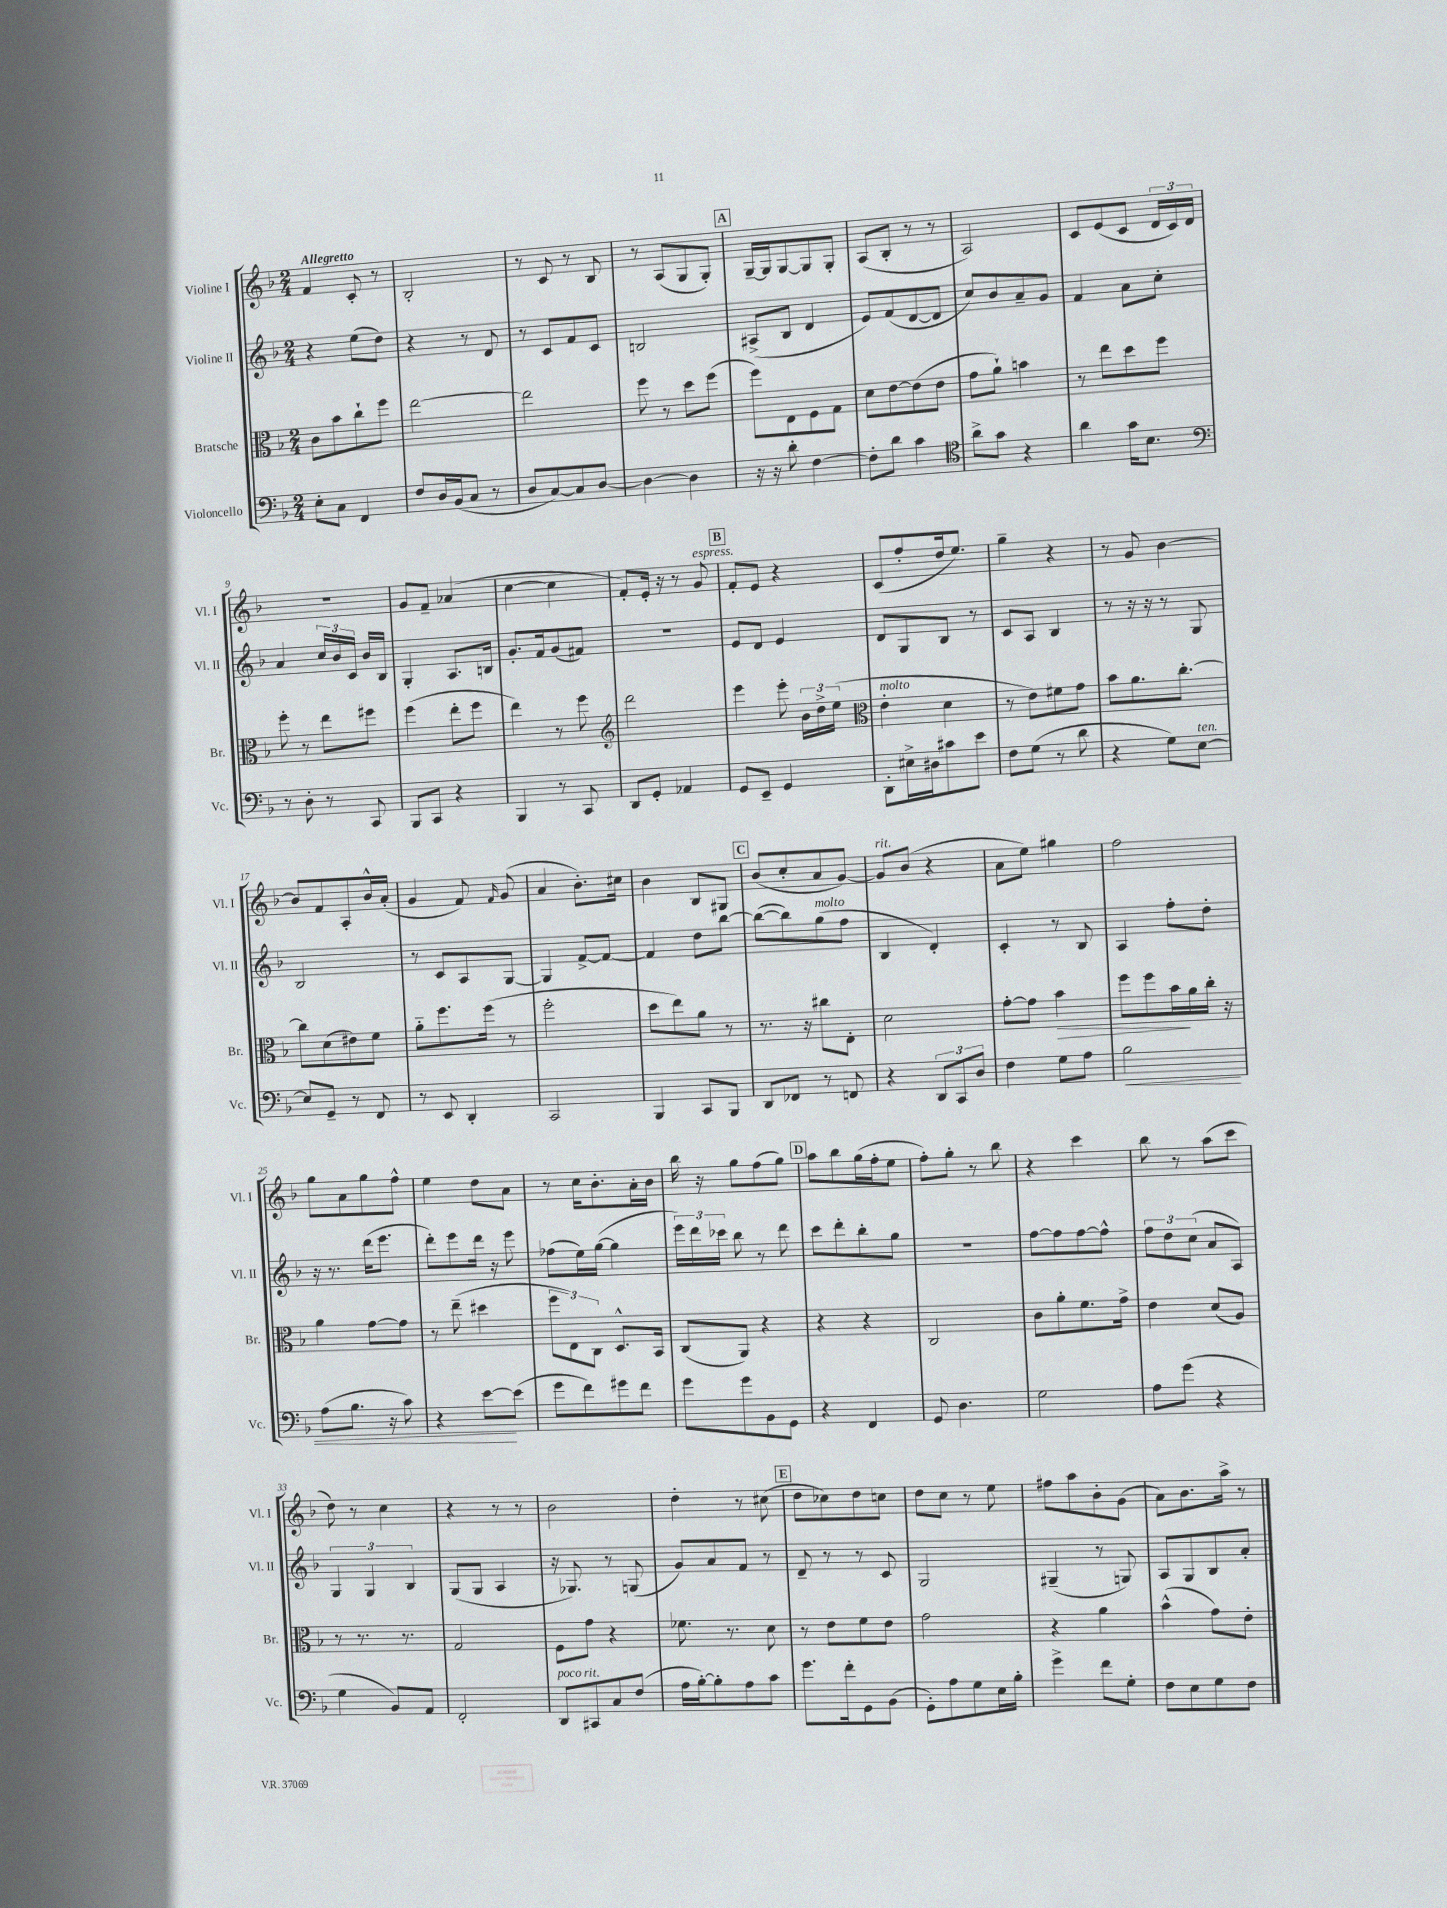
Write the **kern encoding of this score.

**kern	**kern	**kern	**kern
*staff4	*staff3	*staff2	*staff1
*clefF4	*clefC3	*clefG2	*clefG2
*k[b-]	*k[b-]	*k[b-]	*k[b-]
*M2/4	*M2/4	*M2/4	*M2/4
8E'\L	8c\L	4r	4f/
8C\J	8b-\	.	.
4FF/	8cc`\	(8ee\L	8c'/
.	8ff\J	8dd\J)	8r
=	=	=	=
8F/L	[2ee\	4r	2B-'/
16D/L	.	.	.
(16BB-/J	.	.	.
8C/J	.	8r	.
8r	.	8d/	.
=	=	=	=
8D/L	2ee\]	8r	8r
[8C/)	.	8c/L	8c/
8C/]	.	8f/	8r
[8D/J	.	8c/J	8B-/
=	=	=	=
4D\_	8ff\	2B/	8r
.	8r	.	(8A/L
4D\]	8dd\L	.	8G/
.	(8ff\J	.	8G'/J)
=	=	=	=
16r	8ff\L)	(8A#^/L	[16G~/LL
16r	.	.	16G/]J
8d'\	8E\	8B-/J	[8G/
[4F\	8F\	4d/	8G/]
.	8G\J	.	8G'/J
=	=	=	=
8F'\]L	8d\L	8e/L)	(8A/L
8d\J	[8e\	(8f/	8B-'/J
4c\	(8e\]	[8d/	8r
.	8e\J	8d/]J	8r
=	=	=	=
*clefC4	*	*	*
8a^\L	8g\L	8cc/L)	2A/)
8g\J	8a`\J)	8b-/	.
4r	4b\	8a~/	.
.	.	8g/J	.
=	=	=	=
4a\	8r	4f/	8c/L
.	8ee\L	.	(8e/
16g\LK	8dd\	8a\L	8c/J
8.B-\J	.	.	.
.	8ff\J	8cc'\J	24d/LL
.	.	.	24c/)
.	.	.	24d/JJ
=	=	=	=
*clefF4	*	*	*
8r	8ff'\	4a/	2r
8D'\	8r	.	.
8r	8ee\L	24cc/LL	.
.	.	24b-/	.
.	.	24c/JJ	.
8CC/	8ff#\J	16b-/LL	.
.	.	16B-/JJ	.
=	=	=	=
8BBB-/L	(4ff\	4G'/	8g/L
8CC/J	.	.	8f~/J
4r	8ee'\L	8.A/L	(4a-/
.	8ff\J	.	.
.	.	16B/Jk	.
=	=	=	=
4BBB-/	4ee\)	8.g'/L	[4cc\
.	.	16f/k	.
8r	8r	(8g/	4cc\]
8CC/	8ff\	8f#/J)	.
=	=	=	=
*	*clefG2	*	*
8DD/L	2ddd\	2r	8f'/L)
8GG'/J	.	.	16e'/Jk
.	.	.	16r
4AA-/	.	.	8r
.	.	.	8g/
=	=	=	=
8GG/L	4eee\	8e/L	8f'/L
8EE~/J	.	8d/J	8e/J
4GG/	8eee'\	4e/	4r
.	24b-\LL	.	.
.	24dd^\	.	.
.	(24ee\JJ	.	.
=	=	=	=
*	*clefC3	*	*
8DD'\L	4e'\	8d/L	(8c/L
16E#^\L	.	8G/	8ff'/
16D#\J	.	.	.
8c#\	4d\	8B-/J	16dd/k
.	.	.	8.ee/J)
8e\J	.	8r	.
=	=	=	=
8F\L	8r	8c/L	4gg~\
(8G\J	8e\L)	8A/J	.
8r	8f#\	4B-/	4r
8d\	8g\J	.	.
=	=	=	=
4r	8b-\L	8r	8r
.	8.a\	16r	8g/
.	.	16r	.
8G\L)	.	8r	[4b-\
.	[8.cc'\J	.	.
[8E\J	.	8G/	.
=	=	=	=
8E/]L	8cc\]L	2B-/	8b-/]L
8GG~/J	(8d\	.	8f/
8r	8e#\)	.	8A'/
8FF/	8f\J	.	16b-^^/L
.	.	.	(16a'/JJ
=	=	=	=
8r	8a'~\L	8r	4g/
8EE/	8.ff\	8c/L	.
4DD'/	.	8A/	8f/)
.	(16ff\Jk	.	.
.	.	.	16qqf/
.	8r	[8G/J	(8g/
=	=	=	=
2CC/	2ff'\	4G/]	4a/
.	.	[8f^/L	8.b-'\L)
.	.	8f/_J	.
.	.	.	16cc#\Jk
=	=	=	=
4BBB-/	8dd\L	4f/]	4b-\
.	8ee\)	.	.
8CC/L	8a\J	8dd\L	8B-/L
8BBB-/J	8r	[8bb-\J	8G#/J
=	=	=	=
8DD/L	8.r	(8bb-\_L	(8b-/L
8FF-/J	.	8bb-\])	8cc'/
.	16r	.	.
8r	8cc#\L	(8gg\	8a/
8FF/	8E'\J	8ff\J	[8g/J)
=	=	=	=
4r	2d\	4B-/	8g/]L
.	.	.	(8b-/J
12DD/L	.	4d'/)	4r
12CC/	.	.	.
12D/J	.	.	.
=	=	=	=
4F\	[8g'\L	4c'/	8a\L
.	8g\]J	.	8ee\J)
8G\L	4b-\	8r	4gg#\
8A\J	.	8B-/	.
=	=	=	=
2B-\	8ff\L	4A/	2ff\
.	8ff\	.	.
.	16b-\L	8ff'\L	.
.	16a\	.	.
.	16cc'\JJ	8dd'\J	.
.	16r	.	.
=	=	=	=
(8A\L	4a\	16r	8gg\L
.	.	8.r	.
8.B-\J	.	.	8a\
.	[8g\L	(16ddd\LK	8gg\
16r	.	8.eee\J	.
8c\)	8g\]J	.	8ff^^\J
=	=	=	=
4r	8r	8ddd'\L)	4ee\
.	(8ee~\	8eee\	.
[8e\L	4dd#\	16ddd\Jk	8dd\L
.	.	16r	.
(8e\]J	.	8eee\	8a\J
=	=	=	=
8g\L	12ff\L	(8ff-\L	8r
.	12E\)	.	.
8f\)	.	16ee\L)	16cc\LK
.	12C\J	.	.
.	.	([16gg\JJ	8.b-'\
8g#\	8.D^^/L	4gg\]	.
8f\J	.	.	16a'\L
.	16BB-/Jk	.	16b-\JJ
=	=	=	=
8g\L	(8C/L	24eee\LL)	16bb-\
.	.	24ddd\	.
.	.	.	16r
.	.	24ccc-\JJ	.
8g\	8AA/J)	8bb-\	8gg\L
8BB-\	4r	8r	(8ff\
8GG\J	.	8ddd\	8gg\J)
=	=	=	=
4r	4r	8ccc\L	8aa\L
.	.	8ddd'\	8bb-\
4FF/	4r	8bb-'\	(16gg\L
.	.	.	16ff'\J
.	.	8gg\J	8ee\J
=	=	=	=
8GG/	2C/	2r	8ff'\L)
4.D\	.	.	8gg'\J
.	.	.	8r
.	.	.	8bb-\
=	=	=	=
2G\	8c\L	[8ff\L	4r
.	8a'\	8ff\]	.
.	8.f\	[8ff\	4ccc\
.	.	8ff^^\]J	.
.	16g^\Jk	.	.
=	=	=	=
8A\L	4e\	12ff\L	8bb-\
.	.	12dd\	.
(8g\J	.	.	8r
.	.	(12cc\J	.
4r	(8d/L	8a/L	(8aa\L
.	8A/J)	8A/J)	8ccc\J
=	=	=	=
4G\	8r	6G/	8dd\)
.	8.r	.	8r
.	.	6G/	.
8BB-/L)	.	.	4cc\
.	8.r	.	.
.	.	6B-/	.
8AA/J	.	.	.
=	=	=	=
2FF'/	2G/	(8G/L	4r
.	.	8G/J	.
.	.	4A/	8r
.	.	.	8r
=	=	=	=
8DD/L	8F\L	16r	2b-\
.	.	8.G-/)	.
8CC#/	8g\J	.	.
8C/	4r	8r	.
(8F/J	.	(8G/	.
=	=	=	=
16A\LL	8.f-\	8g/L)	4dd'\
[16B-'\J)	.	.	.
8B-'\]	.	8a/	.
.	8.r	.	.
8A\	.	8f/J	8r
8c\J	8d\	8r	(8cc#\
=	=	=	=
8.g\L	8r	8d~/	8dd\L
.	8e\L	8r	8cc-\)
16f'\k	.	.	.
8GG\	8f\	8r	8dd\
(8BB-\J	8e\J	8c/	8cc\J
=	=	=	=
8GG'\L)	2g\	2G/	8dd\L
8A\	.	.	8cc\J
8G\	.	.	8r
16E\L	.	.	8ee\
16B-'\JJ	.	.	.
=	=	=	=
4g^\	4r	(4G#~/	8ff#\L
.	.	.	8aa\
8f\L	4a\	8r	8b-'\
8G'\J	.	8G/)	(8g\J
=	=	=	=
8F\L	(4b-^^\	8A/L	8a\L)
8E\	.	8G/	8.b-\
8G\	8g\L)	8B-/	.
.	.	.	16aa^\Jk
8F\J	8e'\J	8a'/J	8r
==	==	==	==
*-	*-	*-	*-
